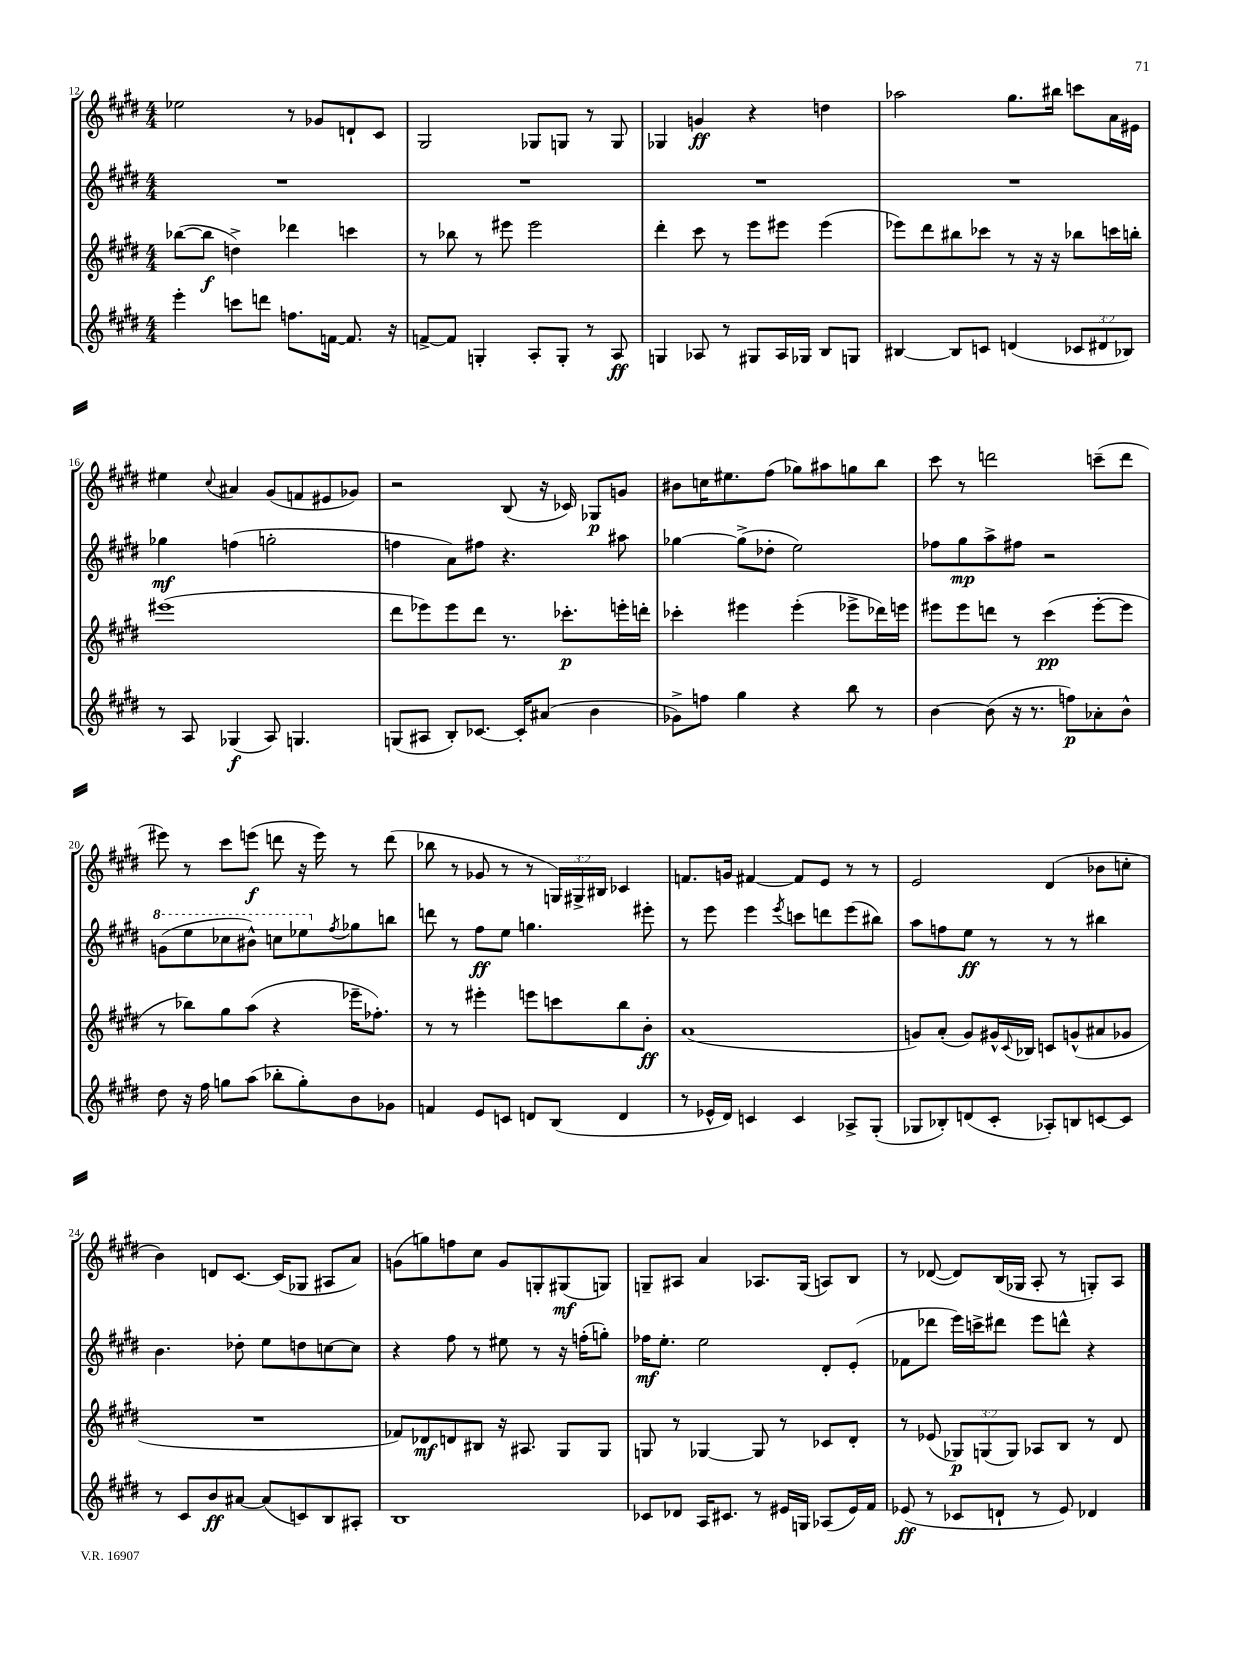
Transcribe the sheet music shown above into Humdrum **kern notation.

**kern	**kern	**kern	**kern
*staff4	*staff3	*staff2	*staff1
*clefG2	*clefG2	*clefG2	*clefG2
*k[f#c#g#d#]	*k[f#c#g#d#]	*k[f#c#g#d#]	*k[f#c#g#d#]
*M4/4	*M4/4	*M4/4	*M4/4
4eee'	([8bb-	1r	2ee-
.	8bb-]	.	.
8ccc	4dd^)	.	.
8ddd	.	.	.
8.ff	4ddd-	.	8r
.	.	.	8g-
[16f	.	.	.
8.f]	4ccc	.	8d`
.	.	.	8c#
16r	.	.	.
=	=	=	=
[8f^	8r	1r	2G#
8f]	8bb-	.	.
4G'	8r	.	.
.	8eee#	.	.
8A'	2eee#	.	8G-
8G'	.	.	8G
8r	.	.	8r
8A	.	.	8G
=	=	=	=
4G	4ddd#'	1r	4G-
8A-	8ccc#	.	4g
8r	8r	.	.
8G#	8eee	.	4r
16A-	8eee#	.	.
16G-	.	.	.
8B	(4eee#	.	4dd
8G	.	.	.
=	=	=	=
[4B#	8eee-)	1r	2aa-
.	8ddd#	.	.
8B#]	8bb#	.	.
8c	8ccc-	.	.
(4d	8r	.	8.gg#
.	16r	.	.
.	16r	.	16bb#
12c-	8bb-	.	8ccc
12d#	.	.	.
.	16ccc	.	16a
12B-)	.	.	.
.	16bb'	.	16e#
=	=	=	=
8r	(1eee#	4gg-	4ee#
8A	.	.	.
.	.	.	8qqcc#
(4G-	.	(4ff	4a#
8A)	.	2gg'	(8g#
4.G	.	.	8f
.	.	.	8e#
.	.	.	8g-)
=	=	=	=
(8G	8ddd#	4ff	2r
8A#	8eee-)	.	.
8B')	8eee-	8a)	.
[8.c-	8ddd#	8ff#	.
.	8.r	4.r	(8B
16c-']	.	.	.
(8a#	.	.	16r
.	8.ccc-'	.	16c-)
4b	.	.	8G-
.	16eee'	8aa#	8g
.	16ddd'	.	.
=	=	=	=
8g-^)	4ccc-'	[4gg-	8b#
8ff	.	.	16cc
.	.	.	8.ee#
4gg#	4eee#	(8gg-^]	.
.	.	8dd-'	(8ff#
4r	(4eee#'	2ee)	8gg-)
.	.	.	8aa#
8bb	8eee-^	.	8gg
8r	16ddd-)	.	8bb
.	16eee	.	.
=	=	=	=
[4b	8eee#	8ff-	8ccc#
.	8eee#	8gg#	8r
(8b]	8ddd	8aa^	2ddd
16r	8r	8ff#	.
8.r	.	.	.
.	(4ccc#	2r	.
8ff)	.	.	.
8a-'	[8eee#'	.	(8ccc~
8b^^	8eee#]	.	8ddd
=	=	=	=
8dd#	8r	(8gg	8eee#)
16r	8bb-)	8eee	8r
16ff#	.	.	.
8gg	8gg#	8ccc-	8ccc#
(8aa	(8aa	8bb#^^)	(8eee
8bb-'	4r	8ccc	8ddd
8gg')	.	8eee-	16r
.	.	.	16eee)
.	.	8qff#	.
8b	16eee-~	8gg-	8r
.	8.ff-')	.	.
8g-	.	8bb	(8ddd
=	=	=	=
4f	8r	8ddd	8bb-
.	8r	8r	8r
8e	4eee#'	8ff#	8g-
8c	.	8ee	8r
8d	8eee	4.gg	8r
(8B	8ccc	.	24G)
.	.	.	24G#^
.	.	.	24B#
4d	8bb	.	4c-
.	8b'	8eee#'	.
=	=	=	=
8r	(1a	8r	8.f
16e-^^	.	8eee	.
16d#)	.	.	16g
4c	.	4eee	[4f#
.	.	8qeee	.
4c	.	8ccc	8f#]
.	.	8ddd	8e
8A-^	.	(8eee	8r
(8G#'	.	8bb#)	8r
=	=	=	=
8G-	8g)	8aa	2e
8B-')	(8a'	8ff	.
(8d	8g)	8ee	.
8c#'	16g#^^	8r	.
.	8qqc#	.	.
.	16B-	.	.
8A-')	8c	8r	(4d#
8B	(8g^^	8r	.
[8c	8a#	4bb#	8b-
8c]	8g-	.	8cc'
=	=	=	=
8r	1r	4.b	4b)
8c#	.	.	.
8b	.	.	8d
[8a#	.	8dd-'	[8.c#
(8a#]	.	8ee	.
.	.	.	(16c#]
8c)	.	8dd	8G-
8B	.	[8cc	8A#
8A#'	.	8cc]	8a)
=	=	=	=
1B	8f-)	4r	(8g
.	8d-	.	8gg)
.	8d	8ff#	8ff
.	8B#	8r	8cc#
.	16r	8ee#	8g
.	8.A#	.	.
.	.	8r	8G'
.	8G#	16r	(8G#
.	.	(16ff'	.
.	8G#	8gg')	8G)
=	=	=	=
8c-	8G	16ff-	8G~
.	.	8.ee'	.
8d-	8r	.	8A#
16A	[4G-	2ee	4a
8.c#	.	.	.
8r	8G-]	.	8.A-
16e#	8r	.	.
16G	.	.	(16G
(8A-	8c-	8d#'	8A)
16e#)	8d#'	(8e'	8B
16f#	.	.	.
=	=	=	=
(8e-	8r	8f-	8r
8r	(8e-	8ddd-	([8d-
8c-	12G-)	16eee)	8d-])
.	.	16ccc^	.
.	(12G	.	.
8d`	.	8ddd#	(16B
.	12G)	.	.
.	.	.	16G-
8r	8A-	8eee	8A'
8e-)	8B	8ddd^^	8r
4d-	8r	4r	8G')
.	8d#	.	8A
==	==	==	==
*-	*-	*-	*-
